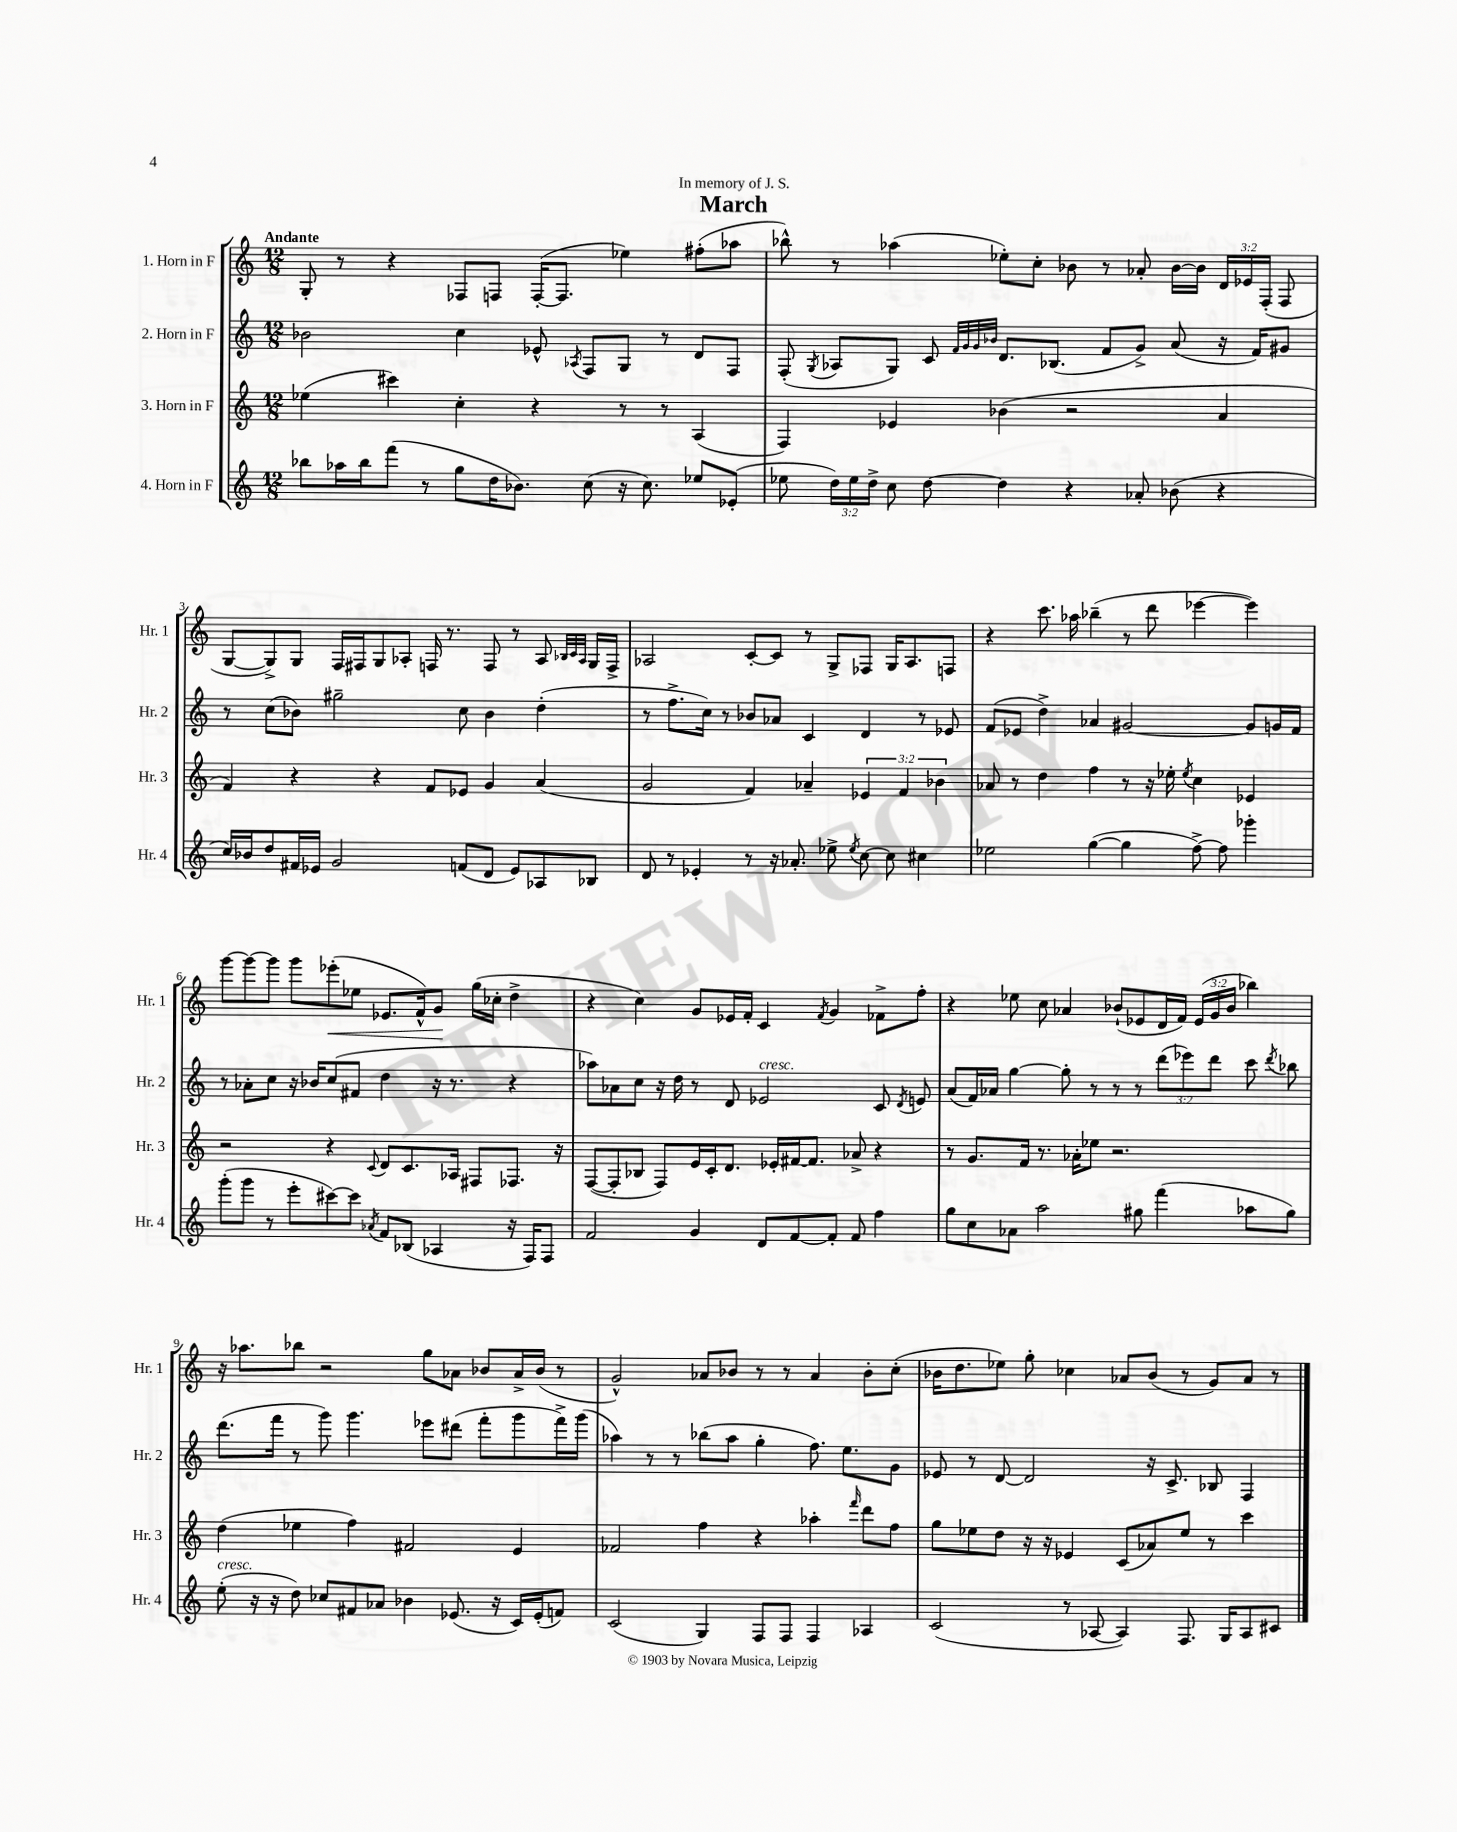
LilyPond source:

\header { title = "March" dedication = "In memory of J. S." }
<<
\new StaffGroup <<
\new Staff = "s0" \with { instrumentName = "1. Horn in F" shortInstrumentName = "Hr. 1" } {
    \clef treble \key c \major \numericTimeSignature \time 12/8 \override Staff.TupletNumber.text = #tuplet-number::calc-fraction-text \tempo "Andante"
    \autoBeamOff g8-. r8 r4 fes8[ f8] f16[~-.( f8.] ees''4) fis''8[-.( aes''8] |
    bes''8-^) r8 aes''4( ees''8[-.) c''8]-. bes'8 r8 aes'8-. bes'16[~ bes'16] \tuplet 3/2 { d'16[ ees'16 f16]-.( } f8 |
    g8[~ g8->) g8] f16[ fis16 g8 aes8]-. f16 r8. f8 r8 aes8 \grace { bes32[ c'32 aes32] } g16[ f16]-> |
    aes2 c'8[~-. c'8] r8 g8[-> fes8] g16[ aes8. f8] |
    r4 c'''8. aes''16 bes''4--( r8 d'''8 ees'''4~ ees'''4) |
    g'''8[~ g'''8~ g'''8] g'''8[ ees'''8-.\<( ees''8] ees'8.[ f'16-^) g'8]\! g''16[( ces''16]-. d''4-> |
    r4 c''4) g'8[ ees'16 f'16]-. c'4 \acciaccatura { f'8 } g'4 fes'8[-> f''8]-. |
    r4 ees''8 c''8 aes'4 bes'8[-!( ees'8 d'16 f'16]) \tuplet 3/2 { ees'16[( g'16 bes'16] } bes''4) |
    r16 aes''8.[ bes''8] r2 g''8[ aes'8] bes'8[ aes'16-> bes'16]( r8 |
    g'2-^) aes'8[ bes'8] r8 r8 aes'4 bes'8[-. c''8]-.( |
    bes'16[ d''8. ees''8]) g''8-. ces''4 aes'8[ bes'8]( r8 g'8[) aes'8] r8 \bar "|." |
}
\new Staff = "s1" \with { instrumentName = "2. Horn in F" shortInstrumentName = "Hr. 2" } {
    \clef treble \key c \major \numericTimeSignature \time 12/8 \override Staff.TupletNumber.text = #tuplet-number::calc-fraction-text
    \autoBeamOff bes'2 c''4 ees'8-^ \acciaccatura { aes8 } f8[ g8] r8 d'8[ f8] |
    f8-.( \acciaccatura { g8 } aes8[ g8]) c'8 \grace { f'32[ g'32 g'32 bes'32] } d'8.[ bes8.]( f'8[ g'8]->) a'8( r16 f'16[) gis'8] |
    r8 c''8[( bes'8]) gis''2-- c''8 bes'4 d''4-.( |
    r8 f''8.[-> c''16]) r8 bes'8[ aes'8] c'4 d'4 r8 ees'8 |
    f'8[( ees'8] d''4->) aes'4 gis'2~ gis'8[ g'16 f'16] |
    r8 aes'8[-. c''8] r16 bes'16[ c''8( fis'8] d''4 r16 r8. r4 |
    aes''8[) aes'8 c''8] r16 d''16 r8 d'8 ees'2^\markup { \italic "cresc." } c'8 \acciaccatura { d'8 } e'8 |
    a'8[( f'16) aes'16] g''4~ g''8-. r8 r8 r8 \tuplet 3/2 { d'''8[( ees'''8) d'''8] } c'''8 \acciaccatura { d'''8 } bes''8 |
    d'''8.[( f'''16] r8 g'''8) g'''4. ees'''8[ dis'''8]( f'''8[-. g'''8 f'''16->) g'''16]( |
    aes''4) r8 r8 bes''8[( aes''8] g''4-. f''8.) e''8.[ g'8] |
    ees'8 r8 d'8~ d'2 r16 c'8.-> bes8 f4 \bar "|." |
}
\new Staff = "s2" \with { instrumentName = "3. Horn in F" shortInstrumentName = "Hr. 3" } {
    \clef treble \key c \major \numericTimeSignature \time 12/8 \override Staff.TupletNumber.text = #tuplet-number::calc-fraction-text
    \autoBeamOff ees''4( cis'''4) c''4-. r4 r8 r8 a4( |
    f4) ees'4 bes'4( r2 a'4 |
    f'4) r4 r4 f'8[ ees'8] g'4 a'4( |
    g'2 f'4) aes'4-- \tuplet 3/2 { ees'4 f'4 bes'4 } |
    aes'8 r8 d''4 f''4 r8 r16 ees''16-. \acciaccatura { ees''8 } c''4 ees'4 |
    r2 r4 \appoggiatura { c'8 } d'8[ c'8. aes16] fis8[ fes8.] r16 |
    f8[~( f8-. bes8] f8[) e'16 c'16-. d'8.] ees'16[-. fis'16~ fis'8.] aes'8-> r4 |
    r8 g'8.[ f'16] r8. aes'16[-. ees''8] r2. |
    d''4( ees''4 f''4) fis'2 e'4 |
    fes'2 f''4 r4 aes''4-. \grace { f'''16 } d'''8[ f''8] |
    g''8[ ees''8 d''8] r16 r16 ees'4 c'8[( aes'8) ees''8] r8 c'''4 \bar "|." |
}
\new Staff = "s3" \with { instrumentName = "4. Horn in F" shortInstrumentName = "Hr. 4" } {
    \clef treble \key c \major \numericTimeSignature \time 12/8 \override Staff.TupletNumber.text = #tuplet-number::calc-fraction-text
    \autoBeamOff bes''8[ aes''16 bes''16 f'''8]( r8 g''8[ d''16 bes'8.]) c''8( r16 c''8.) ees''8[ ees'8]-.( |
    ees''8 \tuplet 3/2 { d''16[) ees''16 d''16]-> } c''8 d''8~ d''4 r4 aes'8-. bes'8( r4 |
    c''16[) bes'16 d''8 fis'16 ees'16] g'2 f'8[( d'8] ees'8[) aes8 bes8] |
    d'8 r8 ees'4-. r8 r16 aes'8.-. ees''8-> \acciaccatura { ees''8 } c''8~ c''8 cis''4 |
    ees''2 g''4~( g''4 f''8~->) f''8 ges'''4-. |
    g'''8[-.( g'''8] r8 e'''8[-. cis'''8~) cis'''8] \acciaccatura { aes'8 } f'8[ bes8]( aes4 r16 f16[) f8] |
    f'2 g'4 d'8[ f'8~ f'8]-. f'8 f''4 |
    g''8[ c''8 aes'8] a''2 gis''8 f'''4( aes''8[ gis''8]) |
    e''8-.^\markup { \italic "cresc." }( r16 r16 d''8) ces''8[ fis'8 aes'8] bes'4 ees'8.( r16 c'16[) ees'16-.( f'8]) |
    c'2( g4) f8[ f8] f4 aes4 |
    c'2( r8 aes8~ aes4) f8. g16[ aes8 cis'8] \bar "|." |
}
>>
>>
